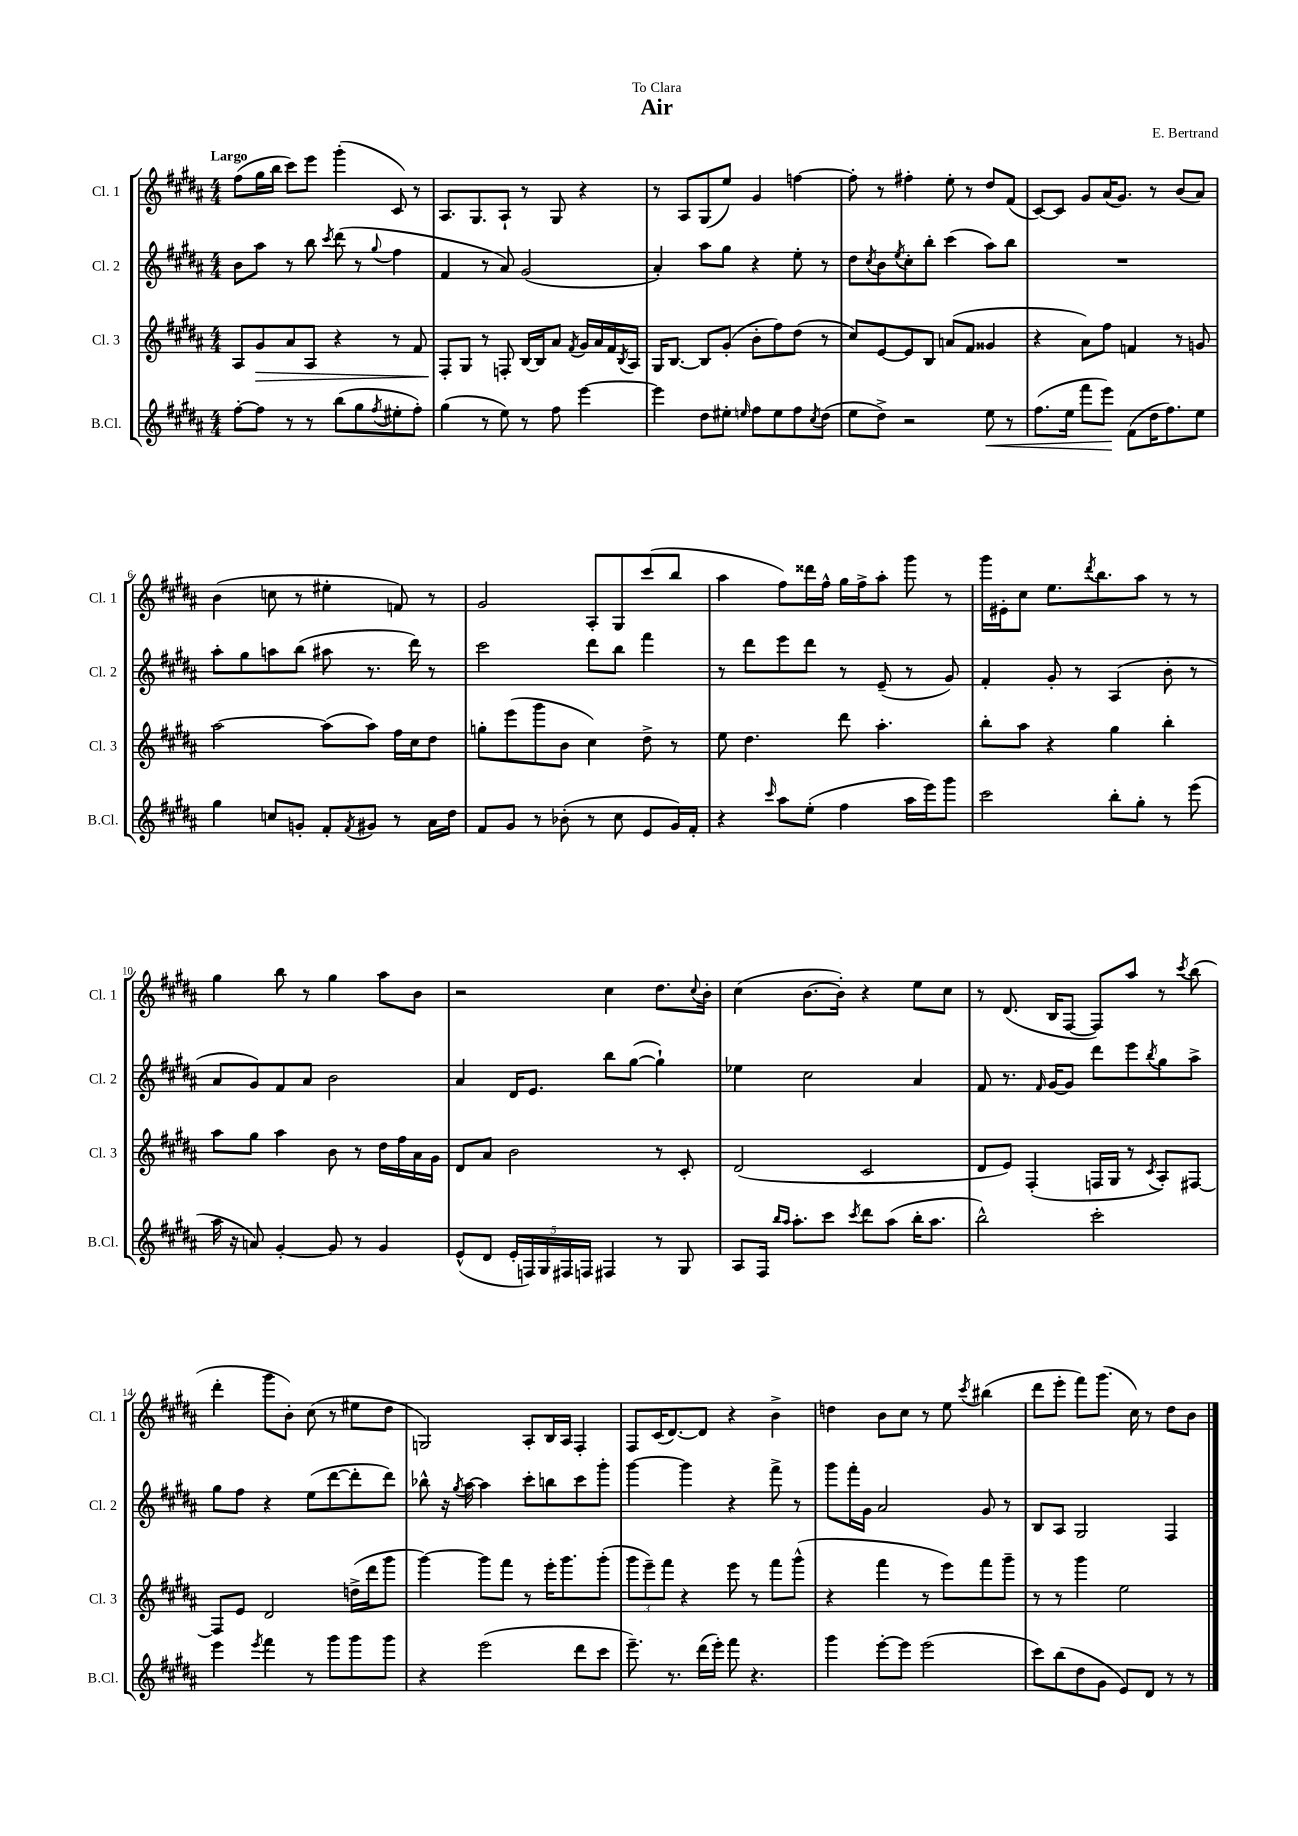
\header { title = "Air" composer = "E. Bertrand" dedication = "To Clara" }
<<
\new StaffGroup <<
\new Staff = "s0" \with { instrumentName = "Cl. 1" shortInstrumentName = "Cl. 1" } {
    \clef treble \key b \major \numericTimeSignature \time 4/4 \tempo "Largo"
    fis''8( gis''16 b''16 cis'''8) e'''8 gis'''4-.( cis'8) r8 |
    ais8. gis8. ais8-! r8 gis8 r4 |
    r8 ais8 gis8( e''8) gis'4 f''4~ |
    f''8-. r8 fis''4-. e''8-. r8 dis''8 fis'8( |
    cis'8~) cis'8 gis'8 ais'16( gis'8.) r8 b'8( ais'8) |
    b'4( c''8 r8 eis''4-. f'8) r8 |
    gis'2 ais8-. gis8 cis'''8( b''8 |
    ais''4 fis''8) disis'''16 fis''16-^ gis''16 fis''16-> ais''8-. gis'''8 r8 |
    gis'''16 eis'16-. cis''8 e''8. \acciaccatura { dis'''8 } b''8. ais''8 r8 r8 |
    gis''4 b''8 r8 gis''4 ais''8 b'8 |
    r2 cis''4 dis''8. \appoggiatura { cis''8 } b'16-. |
    cis''4( b'8.~ b'16-.) r4 e''8 cis''8 |
    r8 dis'8.( b16 fis8~ fis8) ais''8 r8 \acciaccatura { cis'''8 } b''8( |
    dis'''4-. gis'''8 b'8-.) cis''8( r8 eis''8 dis''8 |
    g2) ais8-. b16 ais16 fis4-. |
    fis8 cis'16( dis'8.~) dis'8 r4 b'4-> |
    d''4 b'8 cis''8 r8 e''8 \acciaccatura { cis'''8 } bis''4( |
    dis'''8 e'''8-. fis'''8) gis'''8.( cis''16) r8 dis''8 b'8 \bar "|." |
}
\new Staff = "s1" \with { instrumentName = "Cl. 2" shortInstrumentName = "Cl. 2" } {
    \clef treble \key b \major \numericTimeSignature \time 4/4
    b'8 ais''8 r8 b''8 \acciaccatura { cis'''8 } dis'''8( r8 \appoggiatura { gis''8 } fis''4 |
    fis'4 r8 ais'8) gis'2( |
    ais'4-.) ais''8 gis''8 r4 e''8-. r8 |
    dis''8 \acciaccatura { cis''8 } b'8 \acciaccatura { e''8 } cis''8-. b''8-. cis'''4( ais''8) b''8 |
    R1 |
    ais''8-. gis''8 a''8 b''8( ais''8 r8. dis'''16) r8 |
    cis'''2 dis'''8 b''8 fis'''4 |
    r8 dis'''8 e'''8 dis'''8 r8 e'8--( r8 gis'8) |
    fis'4-. gis'8-. r8 ais4( b'8-. r8 |
    ais'8 gis'8) fis'8 ais'8 b'2 |
    ais'4 dis'16 e'8. b''8 gis''8~( gis''4-!) |
    ees''4 cis''2 ais'4 |
    fis'8 r8. \grace { fis'16 } gis'16~ gis'8 dis'''8 e'''8 \acciaccatura { b''8 } gis''8 ais''8-> |
    gis''8 fis''8 r4 e''8( dis'''8~ dis'''8-. dis'''8) |
    bes''8-^ r16 \acciaccatura { gis''8 } ais''16~ ais''4 cis'''8-. b''8 cis'''8 gis'''8-. |
    gis'''4~ gis'''4 r4 fis'''8-> r8 |
    gis'''8 fis'''16-. gis'16 ais'2 gis'8 r8 |
    b8 ais8 gis2 fis4 \bar "|." |
}
\new Staff = "s2" \with { instrumentName = "Cl. 3" shortInstrumentName = "Cl. 3" } {
    \clef treble \key b \major \numericTimeSignature \time 4/4
    ais8 gis'8\> ais'8 ais8 r4 r8 fis'8 |
    fis8-.\! gis8 r8 f8-. b16~ b16 ais'8 \acciaccatura { fis'8 } gis'16 ais'16 fis'16 \acciaccatura { b8 } ais16 |
    gis16 b8.~ b8 gis'8-.( b'8-. fis''8) dis''8( r8 |
    cis''8) e'8~ e'8 b8 a'8( fis'8 gisis'4 |
    r4 ais'8) fis''8 f'4 r8 g'8 |
    ais''2~ ais''8( ais''8) fis''16 cis''16 dis''8 |
    g''8-. e'''8( gis'''8 b'8 cis''4) dis''8-> r8 |
    e''8 dis''4. dis'''8 ais''4.-. |
    b''8-. ais''8 r4 gis''4 b''4-. |
    ais''8 gis''8 ais''4 b'8 r8 dis''16 fis''16 ais'16 gis'16 |
    dis'8 ais'8 b'2 r8 cis'8-. |
    dis'2( cis'2 |
    dis'8 e'8) fis4-.( f16 gis16 r8 \acciaccatura { cis'8 } ais8-.) fis8~ |
    fis8 e'8 dis'2 d''16->( dis'''16 gis'''8 |
    gis'''4~) gis'''8 fis'''8 r8 e'''16-. gis'''8. gis'''8-.( |
    \tuplet 3/2 { gis'''8 e'''8--) fis'''8 } r4 e'''8 r8 fis'''8 gis'''8-^( |
    r4 fis'''4 r8 e'''8) fis'''8 gis'''8-- |
    r8 r8 gis'''4 e''2 \bar "|." |
}
\new Staff = "s3" \with { instrumentName = "B.Cl." shortInstrumentName = "B.Cl." } {
    \clef treble \key b \major \numericTimeSignature \time 4/4
    fis''8~-. fis''8 r8 r8 b''8( gis''8 \acciaccatura { fis''8 } eis''8-. fis''8-.) |
    gis''4( r8 e''8) r8 fis''8 e'''4~ |
    e'''4 dis''8 eis''8-. \grace { e''16 } fis''8 e''8 fis''8 \acciaccatura { cis''8 } dis''8( |
    e''8 dis''8->) r2 e''8\< r8 |
    fis''8.( e''16 fis'''8 e'''8\!) fis'8( dis''16 fis''8.) e''8 |
    gis''4 c''8 g'8-. fis'8-. \acciaccatura { fis'8 } gis'8 r8 ais'16 dis''16 |
    fis'8 gis'8 r8 bes'8-.( r8 cis''8 e'8 gis'16) fis'16-. |
    r4 \grace { cis'''16 } ais''8 e''8-.( fis''4 ais''16 e'''16) gis'''8 |
    cis'''2 b''8-. gis''8-. r8 e'''8( |
    ais''16 r16 a'8) gis'4~-. gis'8 r8 gis'4 |
    e'8-^( dis'8 \tuplet 5/4 { e'16-. f16) gis16 fis16 f16 } fis4 r8 gis8 |
    ais8 fis16 \grace { b''16 ais''16 } ais''8.-. cis'''8 \acciaccatura { cis'''8 } dis'''8 ais''8( b''16-. ais''8. |
    b''2-^) cis'''2-. |
    e'''4 \acciaccatura { e'''8 } fis'''4 r8 gis'''8 gis'''8 gis'''8 |
    r4 e'''2( dis'''8 cis'''8 |
    e'''8.--) r8. dis'''16( e'''16-.) fis'''8 r4. |
    gis'''4 e'''8~-. e'''8 e'''2( |
    cis'''8) b''8( dis''8 gis'8 e'8) dis'8 r8 r8 \bar "|." |
}
>>
>>
